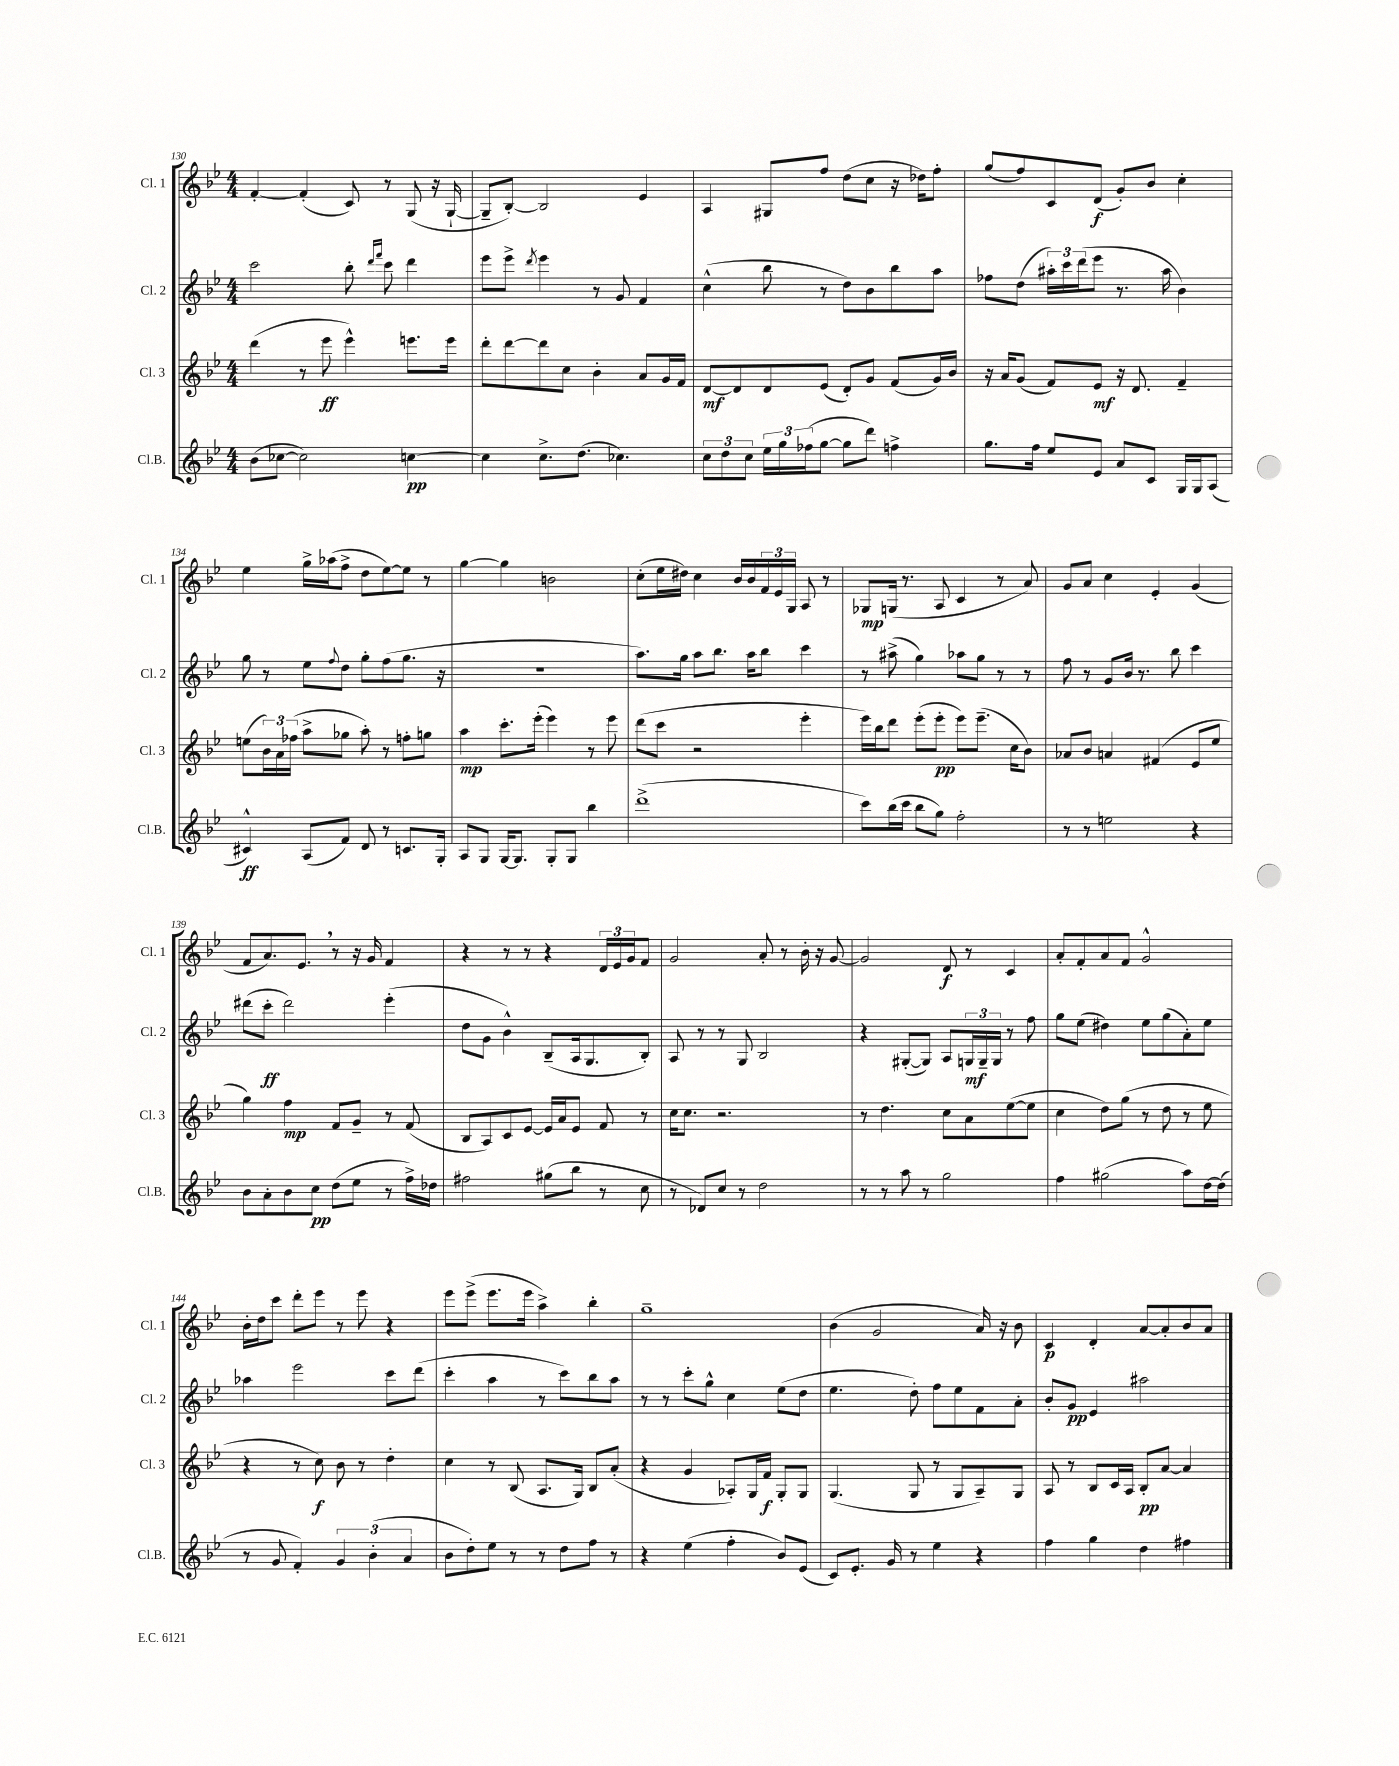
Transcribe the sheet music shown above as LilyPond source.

<<
\new StaffGroup <<
\new Staff = "s0" \with { instrumentName = "Cl. 1" shortInstrumentName = "Cl. 1" } {
    \clef treble \key bes \major \numericTimeSignature \time 4/4
    f'4~-. f'4-.( c'8) r8 g8( r16 g16~-! |
    g8-- bes8~-.) bes2 ees'4 |
    a4 gis8 f''8 d''8( c''8 r16 des''16) f''8-. |
    g''8( f''8) c'8 d'8\f( g'8-.) bes'8 c''4-. |
    ees''4 g''16-> aes''16( f''8-> d''8 ees''8~) ees''8 r8 |
    g''4~ g''4 b'2 |
    c''8-.( ees''16 dis''16) c''4 bes'16 bes'16 \tuplet 3/2 { f'16 ees'16 g16 } a8 r8 |
    ges8\mp g16( r8. a8 c'4 r8 a'8) |
    g'8 a'8 c''4 ees'4-. g'4( |
    f'8 a'8.) ees'8. \breathe r8 r16 g'16 f'4 |
    r4 r8 r8 r4 \tuplet 3/2 { d'16 ees'16 g'16 } f'8 |
    g'2 a'8-. r8 bes'16-. r16 g'8~ |
    g'2 d'8\f r8 c'4 |
    a'8-. f'8-. a'8 f'8 g'2-^ |
    bes'16-. d''16 c'''8 d'''8-. ees'''8 r8 ees'''8 r4 |
    ees'''8 ees'''8->( ees'''8. ees'''16 a''4->) bes''4-. |
    g''1-- |
    bes'4( g'2 a'16) r16 bes'8 |
    c'4\p d'4-. a'8~ a'8-. bes'8 a'8 \bar "|." |
}
\new Staff = "s1" \with { instrumentName = "Cl. 2" shortInstrumentName = "Cl. 2" } {
    \clef treble \key bes \major \numericTimeSignature \time 4/4
    c'''2 bes''8-. \grace { d'''16 f'''16 } c'''8 d'''4 |
    ees'''8 ees'''8-> \acciaccatura { d'''8 } ees'''4 r8 g'8 f'4 |
    c''4-^( bes''8 r8 d''8) bes'8 bes''8 a''8 |
    fes''8 d''8( \tuplet 3/2 { ais''16-.) c'''16 d'''16( } ees'''8 r8. ais''16 bes'4) |
    g''8 r8 ees''8 \appoggiatura { f''8 } d''8 g''8-. f''8( g''8. r16 |
    r1 |
    a''8.) g''16 a''8 bes''8. a''16 bes''8 c'''4 |
    r8 ais''8->( g''4) aes''8 g''8 r8 r8 |
    f''8 r8 g'8 bes'16 r8. bes''8 c'''4 |
    dis'''8( c'''8-.\ff dis'''2) ees'''4-.( |
    d''8 g'8 bes'4-^) bes8--( a16 g8. bes8-.) |
    a8 r8 r8 g8 bes2 |
    r4 gis8~-.( gis8) a8 \tuplet 3/2 { g16\mf g16-- g16 } r8 f''8 |
    g''8 ees''8( dis''4) ees''8 g''8( a'8-.) ees''8 |
    aes''4 ees'''2 c'''8 d'''8( |
    c'''4-. a''4 r8 c'''8) bes''8 a''8 |
    r8 r8 c'''8-. g''8-^ c''4 ees''8( d''8 |
    ees''4. d''8-.) f''8 ees''8 f'8 a'8-. |
    bes'8-. g'8\pp ees'4 ais''2 \bar "|." |
}
\new Staff = "s2" \with { instrumentName = "Cl. 3" shortInstrumentName = "Cl. 3" } {
    \clef treble \key bes \major \numericTimeSignature \time 4/4
    d'''4( r8 ees'''8\ff ees'''4-^) e'''8. e'''16 |
    d'''8-. d'''8~ d'''8 c''8 bes'4-. a'8 g'16 f'16 |
    d'8~\mf d'8 d'8 ees'8( d'8-.) g'8 f'8( g'16) bes'16 |
    r16 a'16 g'8( f'8) ees'8\mf r16 d'8. f'4-- |
    e''8( \tuplet 3/2 { bes'16) a'16 fes''16( } a''8-> ges''8 a''8-.) r8 f''8-. g''8 |
    a''4\mp c'''8.-. ees'''16-.( ees'''4) r8 ees'''8 |
    d'''8( c'''8 r2 ees'''4-. |
    ees'''16) bes''16 d'''8 ees'''8-.( ees'''8-.\pp ees'''8) ees'''8.--( c''16 bes'8) |
    aes'8 bes'8 a'4 fis'4( ees'8 ees''8 |
    g''4) f''4\mp f'8 g'8-- r8 f'8( |
    bes8 a8) c'8 ees'8~ ees'16 a'16 ees'8 f'8 r8 |
    c''16 c''8. r2. |
    r8 d''4. c''8 a'8 ees''8~( ees''8 |
    c''4 d''8) g''8( r8 d''8 r8 ees''8 |
    r4 r8 c''8\f) bes'8 r8 d''4-. |
    c''4 r8 bes8( a8. g16) bes8 a'8-.( |
    r4 g'4 aes8-.) g16 f'16\f g8-. g8 |
    g4.( g8 r8 g8 a8--) g8 |
    a8 r8 bes8 c'16 a16 bes8-.\pp a'8~ a'4 \bar "|." |
}
\new Staff = "s3" \with { instrumentName = "Cl.B." shortInstrumentName = "Cl.B." } {
    \clef treble \key bes \major \numericTimeSignature \time 4/4
    bes'8( ces''8~ ces''2) c''4~\pp |
    c''4 c''8.-> d''8.( ces''4.) |
    \tuplet 3/2 { c''8 d''8 c''8 } \tuplet 3/2 { ees''16 g''16 fes''16( } g''8~ g''8 d'''8) f''4-> |
    g''8. f''16 ees''8 ees'8 a'8 c'8 g16 g16 a8( |
    cis'4-^\ff) a8( f'8) d'8 r8 c'8. g16-. |
    a8 g8 g16~ g8. g8-. g8 bes''4 |
    d'''1->( |
    c'''8) bes''16( c'''16 bes''8 g''8) f''2-. |
    r8 r8 e''2 r4 |
    bes'8 a'8-. bes'8 c''8\pp d''8( ees''8 r8 f''16->) des''16 |
    fis''2 gis''8( bes''8 r8 c''8 |
    r8 des'8) c''8 r8 d''2 |
    r8 r8 a''8 r8 g''2 |
    f''4 gis''2( a''8) d''16~ d''16( |
    r8 g'8 f'4-.) \tuplet 3/2 { g'4 bes'4-.( a'4 } |
    bes'8 d''8-.) ees''8 r8 r8 d''8 f''8 r8 |
    r4 ees''4( f''4-. bes'8) ees'8( |
    c'8) ees'8.-. g'16 r8 ees''4 r4 |
    f''4 g''4 d''4 fis''4 \bar "|." |
}
>>
>>
\layout { \context { \Score currentBarNumber = #130 } }
